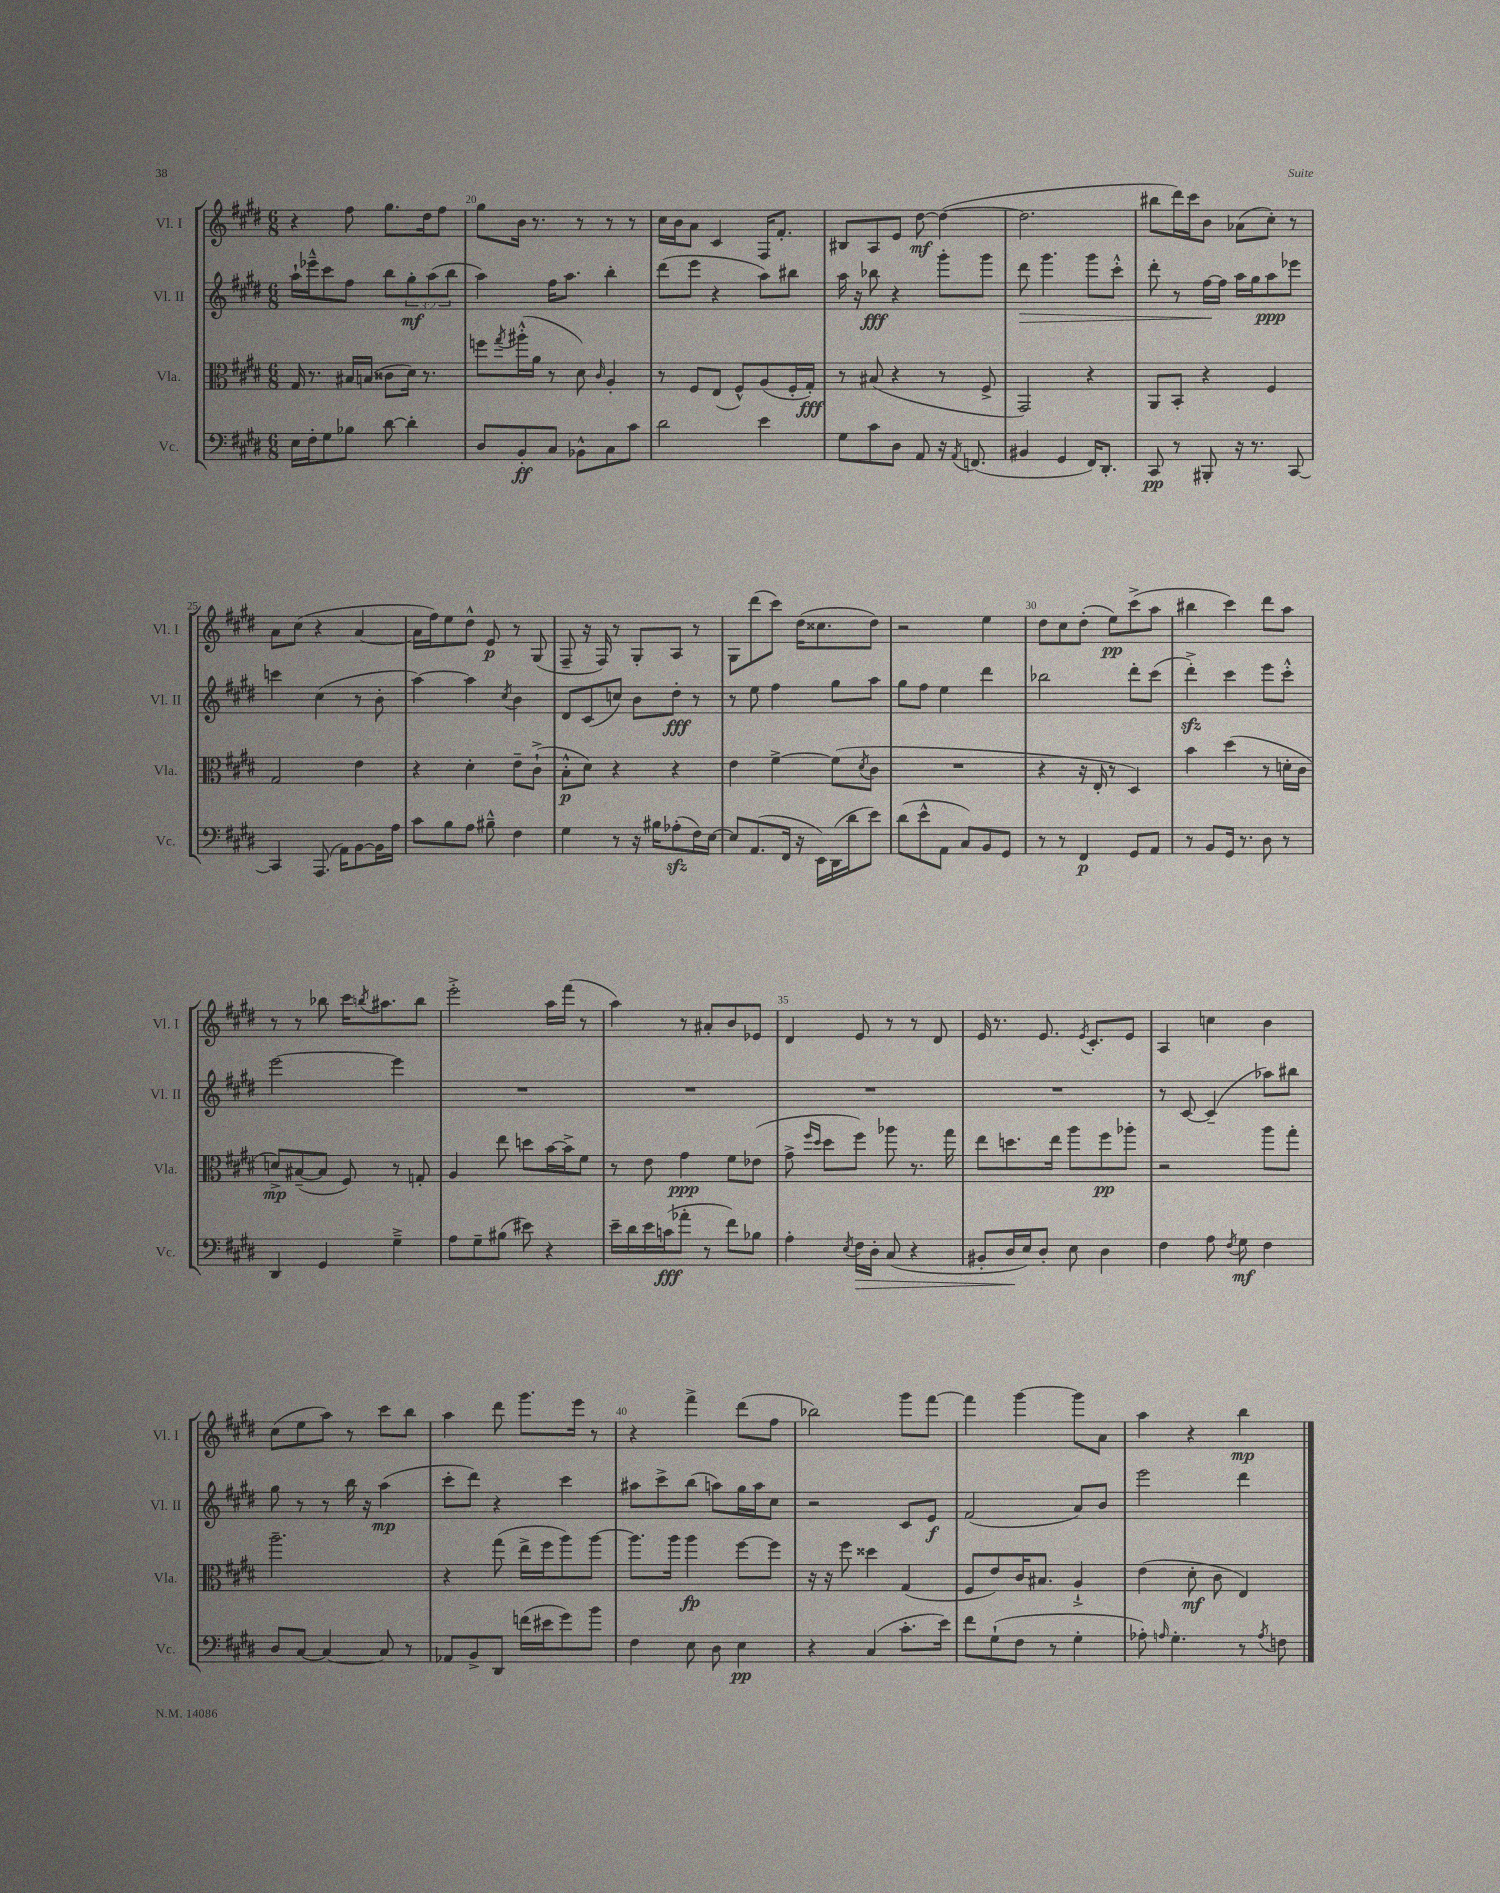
<<
\new StaffGroup <<
\new Staff = "s0" \with { instrumentName = "Vl. I" shortInstrumentName = "Vl. I" } {
    \clef treble \key e \major \numericTimeSignature \time 6/8
    r4 fis''8 gis''8. dis''16 fis''8 |
    gis''8 b'16 r8. r8 r8 r8 |
    cis''16 b'16 a'8 cis'4 fis16 fis'8.-. |
    bis8 a8 e'8 dis''8~\mf dis''4~( |
    dis''2. |
    bis''8 dis'''16) cis'''16 b'8 aes'8( cis''8-.) r8 |
    a'8 cis''8( r4 a'4~ |
    a'16 fis''16) e''8 dis''8-^ e'8\p r8 gis8( |
    fis8-- r16 fis16) r8 gis8-. a8 r8 |
    gis8 dis'''8( cis'''8) dis''16( cisis''8. dis''8) |
    r2 e''4 |
    dis''8 cis''8 dis''8-.( e''8\pp) cis'''8->( a''8 |
    bis''4 cis'''4) dis'''8 a''8 |
    r8 r8 bes''8 cis'''16 \acciaccatura { b''8 } ais''8. b''8 |
    e'''2-.-> a''16 fis'''16( r8 |
    a''4) r8 ais'8-. b'8 ees'8 |
    dis'4 e'8 r8 r8 dis'8 |
    e'16 r8. e'8. \acciaccatura { e'8 } cis'8.-. e'8 |
    a4 c''4 b'4 |
    cis''8( e''8 a''8) r8 cis'''8 b''8 |
    a''4 dis'''8 gis'''8. e'''16 r8 |
    r4 fis'''4-> dis'''8( fis''8 |
    bes''2) gis'''8 fis'''8~ |
    fis'''4 gis'''4~ gis'''8 a'8 |
    a''4 r4 b''4\mp \bar "|." |
}
\new Staff = "s1" \with { instrumentName = "Vl. II" shortInstrumentName = "Vl. II" } {
    \clef treble \key e \major \numericTimeSignature \time 6/8 \override Staff.TupletNumber.text = #tuplet-number::calc-fraction-text
    a''16-! ees'''16---^ cis'''8 fis''8 b''8 \tuplet 3/2 { gis''8-.\mf a''8( b''8 } |
    a''4) fis''16 a''8. b''4-. |
    dis'''8( e'''8 r4 a''8) bis''8 |
    a''16 r16 bes''8\fff r4 gis'''8-. gis'''8 |
    dis'''8\> gis'''4. gis'''8 cis'''8-.-^ |
    dis'''8-. r8 fis''16~\! fis''16 a''16 gis''16 a''8\ppp ees'''8 |
    c'''4 cis''4( r8 b'8-. |
    a''4~) a''4 \acciaccatura { cis''8 } b'4 |
    dis'8 cis'8( c''8) b'8 dis''8-.\fff r8 |
    r8 e''8 fis''4 gis''8 a''8 |
    gis''8 fis''8 e''4 dis'''4 |
    bes''2 dis'''8-. cis'''8( |
    dis'''4-.->\sfz) cis'''4 e'''8 cis'''8-.-^ |
    e'''2~ e'''4 |
    R2. |
    R2. |
    R2. |
    R2. |
    r8 cis'8~ cis'4--( aes''8) bis''8 |
    gis''8 r8 r8 b''16 r16 a''4\mp( |
    cis'''8-. dis'''8) r4 cis'''4 |
    ais''8 cis'''8-> b''8( a''8) gis''16 a''16 cis''8 |
    r2 cis'8 e'8\f |
    fis'2( a'8) b'8 |
    e'''2 dis'''4 \bar "|." |
}
\new Staff = "s2" \with { instrumentName = "Vla." shortInstrumentName = "Vla." } {
    \clef alto \key e \major \numericTimeSignature \time 6/8
    gis16 r8. bis16 b16( cisis'8 dis'16) r8. |
    f''8 \acciaccatura { gis''8 } ais''16-.-^( a'16 r8 dis'8) \grace { cis'16 } a4-. |
    r8 fis8 e8( fis8-^) a8( fis16-. gis16-.\fff) |
    r8 bis8( r4 r8 fis8-> |
    gis,2) r4 |
    a,8 b,8-. r4 fis4 |
    gis2 e'4 |
    r4 dis'4-. e'8-- cis'8-!->( |
    b8-.-^\p dis'8) r4 r4 |
    e'4 fis'4~-> fis'8( \acciaccatura { dis'8 } cis'8 |
    R2. |
    r4 r16 e16-. r8 dis4) |
    b'4 dis''4( r8 d'16-. cis'16 |
    d'8->\mp) bis8~--( bis8 fis8) r8 g8-. |
    a4 e''8 d''8 b'16~ b'16-> fis'8 |
    r8 e'8 gis'4\ppp fis'8 ees'8( |
    gis'8-> \grace { fis''16 dis''16 } dis''8 fis''8) aes''8 r8. gis''16 |
    e''8 d''8. e''16 a''8 fis''8\pp aes''8-. |
    r2 a''8 gis''8-. |
    a''2.-- |
    r4 gis''8( e''16-> fis''16 a''8) a''8~ |
    a''8. a''16 a''4\fp fis''8~ fis''8 |
    r16 r16 fis''8 disis''4 gis4( |
    fis8 e'8) cis'16 bis8. a4-!-> |
    e'4( dis'8-.\mf cis'8 e4) \bar "|." |
}
\new Staff = "s3" \with { instrumentName = "Vc." shortInstrumentName = "Vc." } {
    \clef bass \key e \major \numericTimeSignature \time 6/8
    e16 fis16-. gis8 bes8 dis'8~ dis'4-. |
    dis8 b,8-.\ff cis8 bes,8-^ cis8 cis'8 |
    dis'2 e'4 |
    gis8 cis'8 dis8 a,8 r16 \acciaccatura { a,8 } f,8.( |
    bis,4 gis,4 fis,16) dis,8.-. |
    cis,8\pp r8 bis,,8-. r16 r8. cis,8~ |
    cis,4 a,,8.( a,16) b,8~ b,16 a16 |
    cis'8 b8 a8 bis8---^ fis4 |
    gis4 r8 r16 bis16 aes8-.\sfz( fis16) e16~ |
    e8 a,8.( fis,16 r16 e,16) dis,16( dis'16 e'8) |
    dis'8( e'8-^ a,8 cis8) b,8 gis,8 |
    r8 r8 fis,4\p gis,8 a,8 |
    r8 b,8 gis,16 r8. dis8 r8 |
    dis,4 gis,4 gis4---> |
    a8 gis8-- bis8( eis'8) r4 |
    e'16-- dis'16 e'16 c'16\fff( aes'8-. r8 fis'8) bes8 |
    a4-. \acciaccatura { e8 } fis16\> dis16-. cis8( r4 |
    bis,8-. dis16\! e16) dis8-. e8 dis4 |
    fis4 a8 \acciaccatura { fis8 } gis8\mf fis4 |
    dis8 cis8~ cis4~ cis8 r8 |
    aes,8 b,8-> dis,8 f'16( eis'16 gis'8) b'8 |
    fis4 e8 dis8 e4\pp |
    r4 cis4( cis'8.-. e'16) |
    fis'8 gis8-!( fis8 r8 gis4-. |
    aes8-.) \grace { a16 } gis4.-. r8 \acciaccatura { a8 } f8 \bar "|." |
}
>>
>>
\layout { \context { \Score currentBarNumber = #19 \override BarNumber.break-visibility = ##(#f #t #t) barNumberVisibility = #(every-nth-bar-number-visible 5) } }
